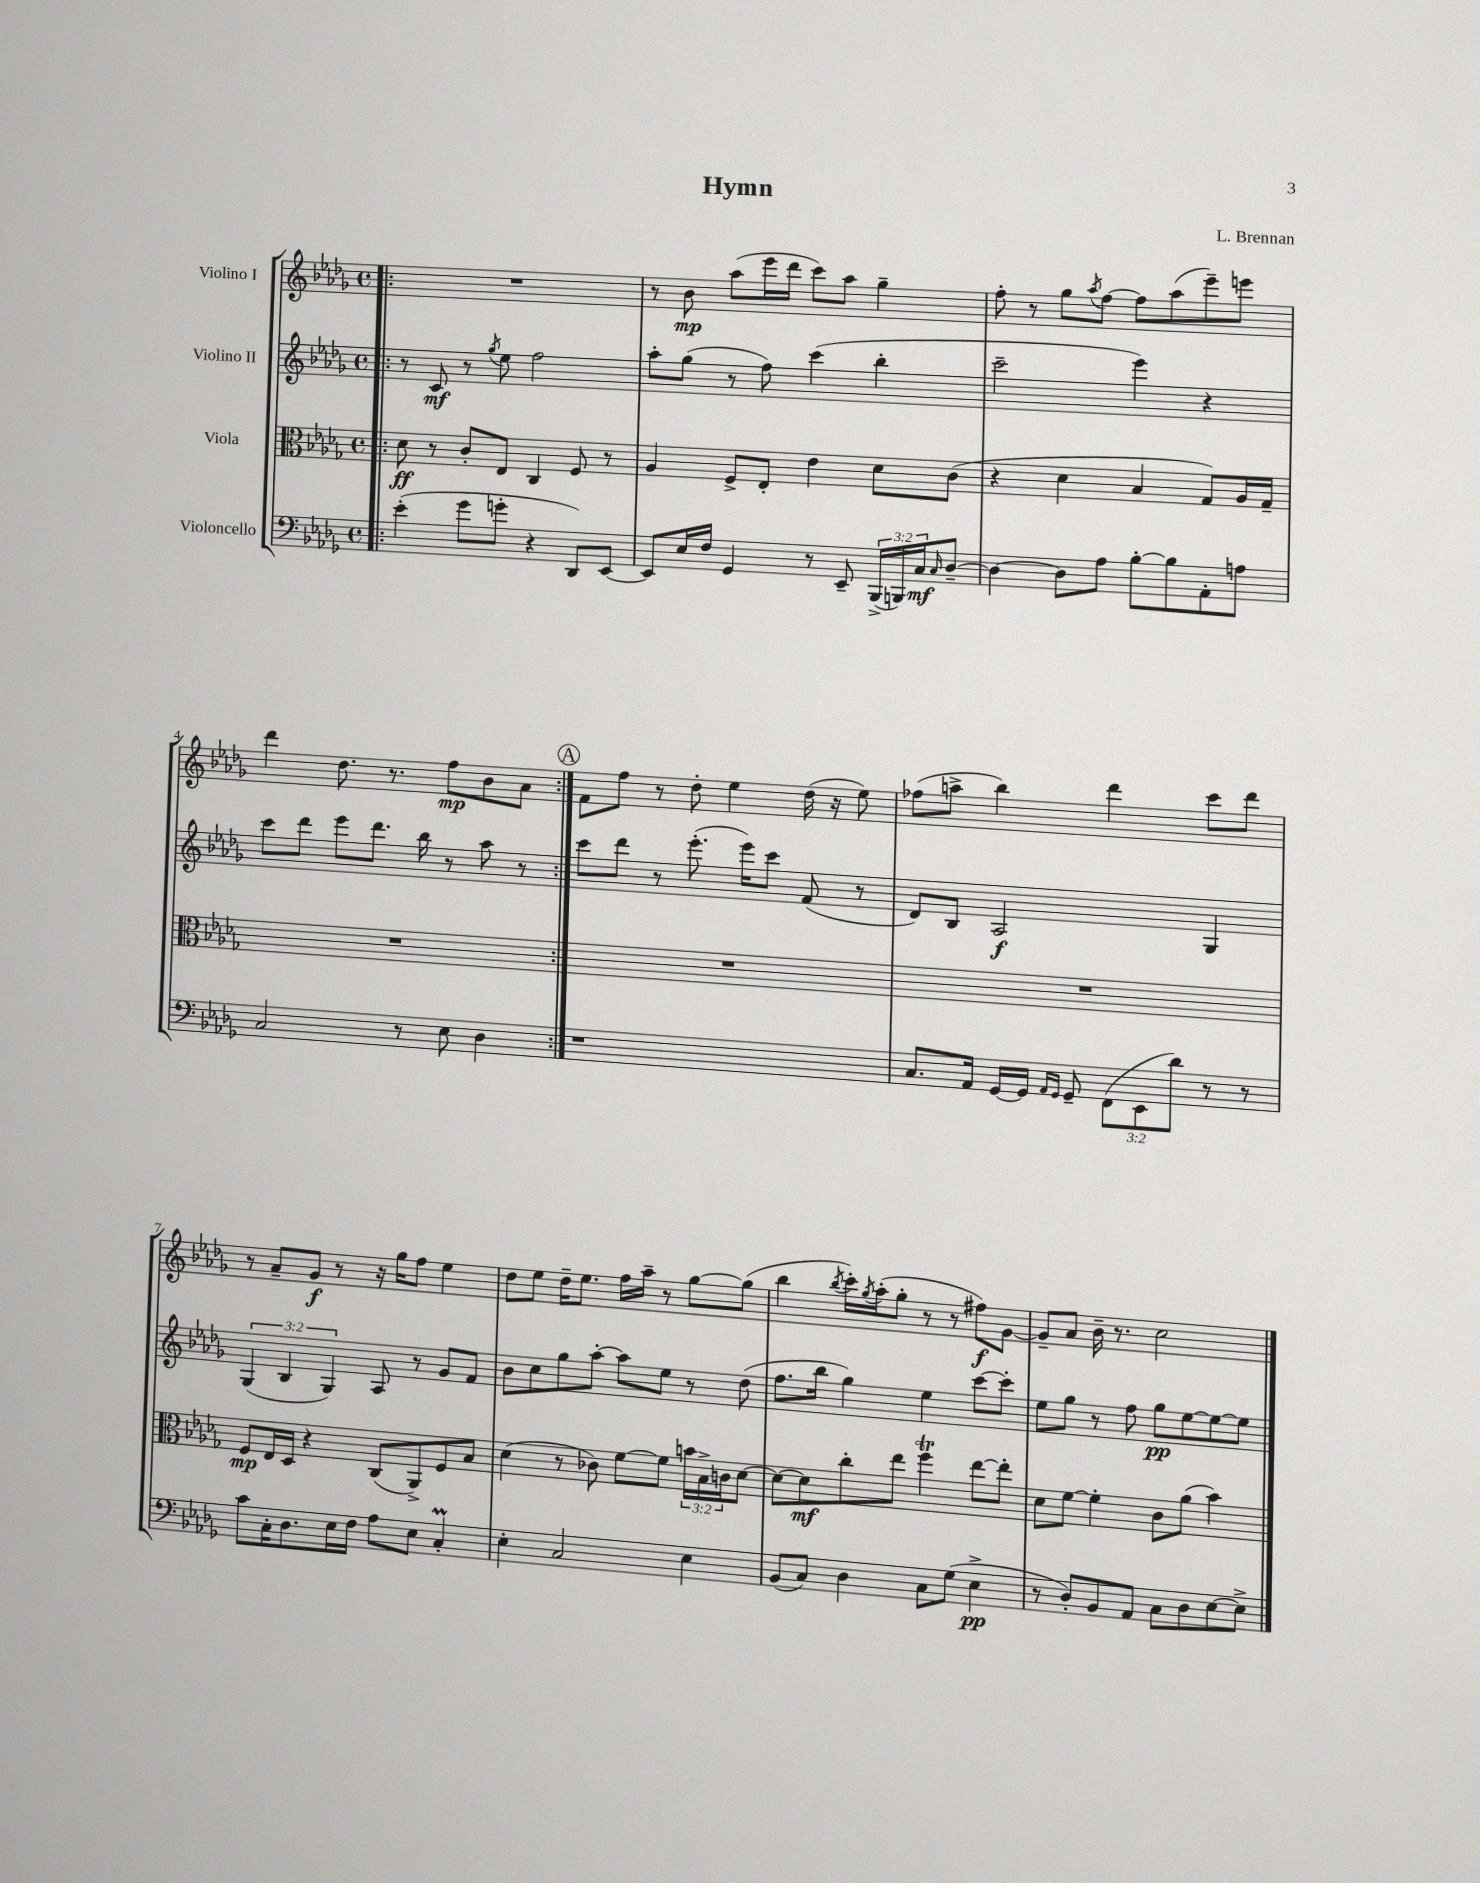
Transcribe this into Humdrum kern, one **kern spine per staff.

**kern	**kern	**kern	**kern
*staff4	*staff3	*staff2	*staff1
*clefF4	*clefC3	*clefG2	*clefG2
*k[b-e-a-d-g-]	*k[b-e-a-d-g-]	*k[b-e-a-d-g-]	*k[b-e-a-d-g-]
*M4/4	*M4/4	*M4/4	*M4/4
*met(c)	*met(c)	*met(c)	*met(c)
=!|:	=!|:	=!|:	=!|:
(4e-'	8d-	8r	1r
.	8r	8c	.
8g-	8c'	8r	.
.	.	8qgg-	.
8g'	8E-	8ee-	.
4r	4C	2ff	.
8DD-)	8F	.	.
[8EE-	8r	.	.
=	=	=	=
8EE-]	4A-	8aa-'	8r
16E-	.	(8gg-	8b-
16F	.	.	.
4GG-	8F^	8r	(8aa-
.	8E-'	8ff)	16eee-
.	.	.	16ddd-
8r	4e-	(4ccc	8ccc)
8EE-~	.	.	8aa-
(24BBB-^	8d-	4bb-'	4gg-~
24BBB)	.	.	.
24C	.	.	.
16qqC	.	.	.
[8D-~	(8c	.	.
=	=	=	=
4D-_	4r	2ccc~	8ff'
.	.	.	8r
8D-]	4d-	.	8gg-
.	.	.	8qaa-
8A-	.	.	[8ff
[8B-'	4B-	4eee-)	8ff]
8B-]	.	.	(8aa-
8AA-'	8G-)	4r	8eee-~)
8A	16A-	.	8eee
.	16G-~	.	.
=	=	=	=
2C	1r	8ccc	4ddd-
.	.	8ddd-	.
.	.	8eee-	8.dd-
.	.	8.ddd-	.
.	.	.	8.r
8r	.	.	.
.	.	16bb-	.
8E-	.	8r	8ff
4D-	.	8aa-	8b-
.	.	8r	8a-
=:|!	=:|!	=:|!	=:|!
1r	1r	8ccc	8f
.	.	8ddd-	8ff
.	.	8r	8r
.	.	(8.eee-'	8dd-'
.	.	.	4ee-
.	.	16eee-)	.
.	.	8ccc	.
.	.	(8f	(16dd-
.	.	.	16r
.	.	8r	8ee-)
=	=	=	=
8.C	1r	8d-)	(8ff-
.	.	8B-	8aa^
16AA-	.	.	.
[16GG-	.	2A-	4bb-)
16GG-]	.	.	.
16qqAA-	.	.	.
16qqGG-	.	.	.
8GG-~	.	.	.
(12FF	.	.	4ddd-
12EE-	.	.	.
12d-)	.	.	.
8r	.	4G-	8ccc
8r	.	.	8ddd-
=	=	=	=
8c	8F	(6G-	8r
16C'	16E-	.	8a-~
.	.	6B-	.
8.D-	16D-	.	.
.	4r	.	8g-
.	.	6G-)	.
16E-	.	.	8r
16F	.	.	.
8A-	(8C	8A-	16r
.	.	.	16gg-
8E-	8AA-^)	8r	8ff
4C'	8F	8g-	4ee-
.	8B-	8f	.
=	=	=	=
4E-'	(4d-	8b-	8dd-
.	.	8cc	8ee-
2C	8r	8gg-	16dd-~
.	.	.	8.ee-
.	8c-)	[8aa-'	.
.	[8f	8aa-]	16ff
.	.	.	16aa-~
.	8f]	8ee-	8r
4E-	24b	8r	[8gg-
.	24B-^	.	.
.	24c	.	.
.	[8d-	(8dd-	(8gg-]
=	=	=	=
(8BB-	8d-_	8.ff	4bb-
8C)	8d-]	.	.
.	.	16bb-	.
.	.	.	8qbb-
4D-	8cc'	4gg-)	16ccc')
.	.	.	8qgg-
.	.	.	(16aa-'
.	8ee-	.	8gg-'
8C	4ff	4ee-	8r
(8G-	.	.	8r
4E-^	[8ee-	[8ccc	8ff#)
.	8ee-']	8ccc']	[8g-
=	=	=	=
8r	8d-	8ee-	8g-~]
8D-')	[8f	8gg-	8a-
8BB-	4f']	8r	16b-~
.	.	.	8.r
8AA-	.	8ff	.
8C	8c	8gg-	2cc
8D-	(8a-	[8ee-	.
[8E-	4b-)	8ee-_	.
8E-^]	.	8ee-]	.
==	==	==	==
*-	*-	*-	*-
